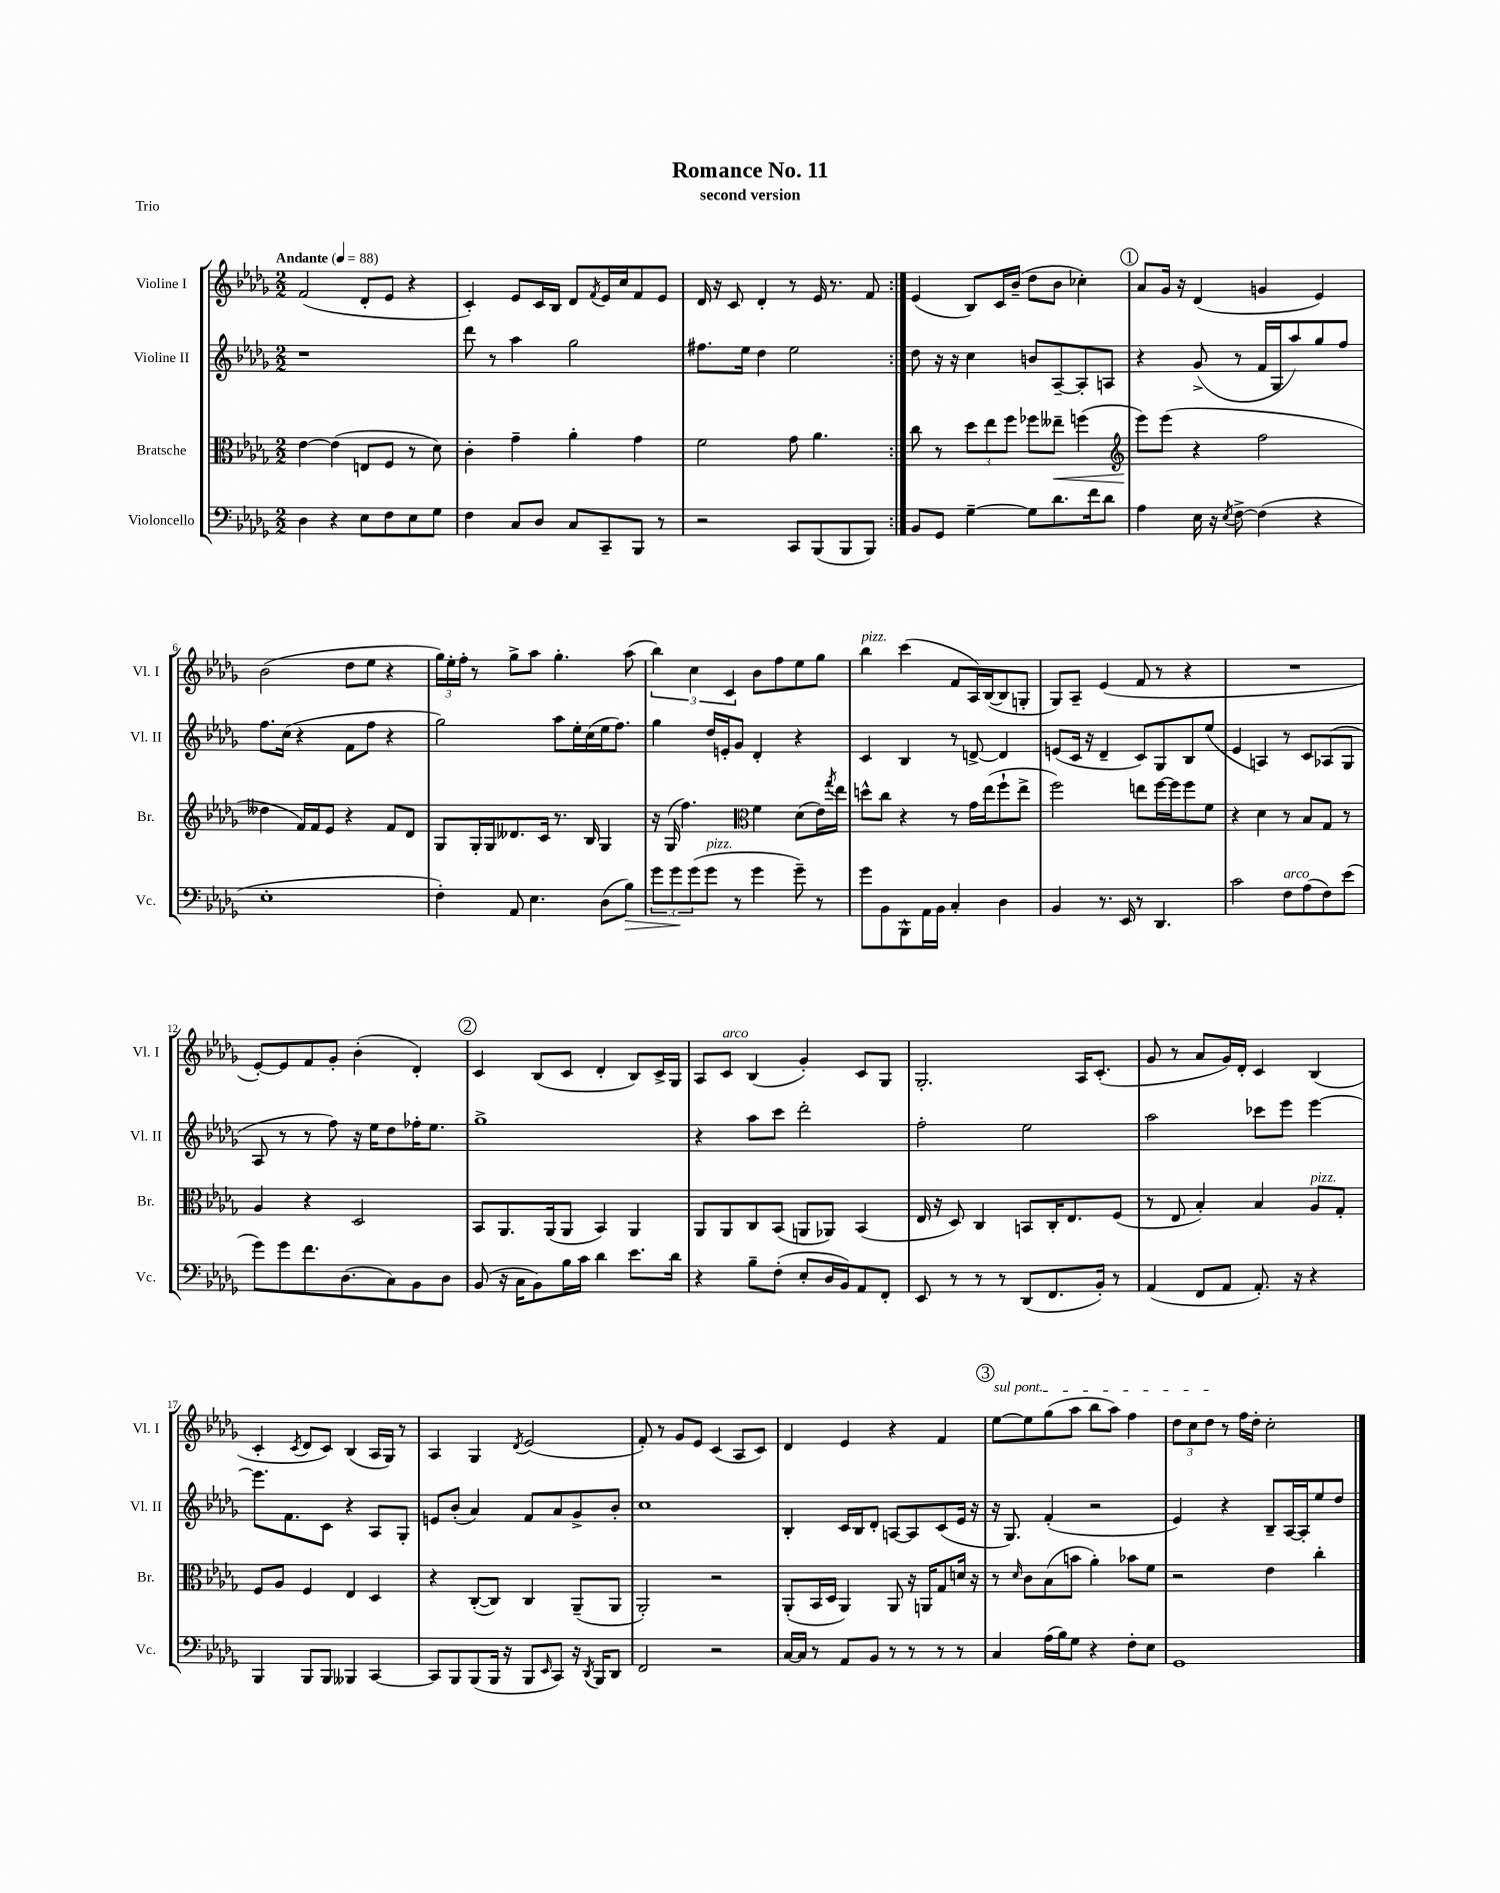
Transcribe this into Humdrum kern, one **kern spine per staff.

**kern	**kern	**kern	**kern
*staff4	*staff3	*staff2	*staff1
*clefF4	*clefC3	*clefG2	*clefG2
*k[b-e-a-d-g-]	*k[b-e-a-d-g-]	*k[b-e-a-d-g-]	*k[b-e-a-d-g-]
*M2/2	*M2/2	*M2/2	*M2/2
*MM88	*MM88	*MM88	*MM88
4D-\	[4e-\	1r	(2f/
4r	(4e-\]	.	.
8E-\L	8E/L	.	8d-'/L
8F\	8F/J	.	8e-/J
8E-\	8r	.	4r
8G-\J	8d-\)	.	.
=	=	=	=
4F\	4c'\	8ddd-\	4c'/)
.	.	8r	.
8C/L	4g-~\	4aa-\	8e-/L
8D-/J	.	.	16c/L
.	.	.	16B-/JJ
8C/L	4a-'\	2gg-\	8d-/L
.	.	.	8qf/
8CC~/	.	.	16e-/L
.	.	.	16cc/J
8BBB-/J	4g-\	.	8f/
8r	.	.	8e-/J
=	=	=	=
2r	2f\	8.ff#\L	16d-/
.	.	.	16r
.	.	.	8c/
.	.	16ee-\Jk	.
.	.	4dd-\	4d-'/
8CC/L	8g-\	2ee-\	8r
(8BBB-/	4.a-\	.	16e-/
.	.	.	8.r
8BBB-/	.	.	.
8BBB-/J)	.	.	8f/
=:|!	=:|!	=:|!	=:|!
8BB-/L	8cc\	8dd-\	(4e-/
8GG-/J	8r	16r	.
.	.	16r	.
[4G-~\	12dd-\L	4cc\	8B-/L)
.	12ee-\	.	.
.	.	.	16c/L
.	12ff\J	.	.
.	.	.	(16b-~/JJ
8G-\]L	8ff-\L	8b/L	8dd-\L
8.d-\	8ee--~\J	[8A-~/	8b-\J
.	(4ff\	8A-'/]	4cc-'\)
16f\k	.	.	.
8d-\J	.	8A/J	.
=	=	=	=
*	*clefG2	*	*
4A-\	8eee-\L)	4r	8a-/L
.	(8eee-\J	.	16g-/Jk
.	.	.	16r
16E-\	4r	(8g-^/	(4d-/
16r	.	.	.
8qE-/	.	.	.
[8F^\	.	8r	.
(4F\]	2ff\	16f/LL	4g/
.	.	16G-/J	.
.	.	8aa-/)	.
4r	.	8gg-/	4e-/)
.	.	8ff/J	.
=	=	=	=
1E-'	4dd--\	8.ff\L	(2b-\
.	.	(16cc\Jk	.
.	16f/LL)	4r	.
.	16f/J	.	.
.	8e-/J	.	.
.	4r	8f\L	8dd-\L
.	.	8ff\J	8ee-\J
.	8f/L	4r	4r
.	8d-/J	.	.
=	=	=	=
4F'\)	8G-/L	2gg-\)	24gg-\LL)
.	.	.	24ee-'\
.	.	.	24ff'\JJ
.	16G-'/L	.	8r
.	16G-/J	.	.
8AA-/	8.d--/	.	8gg-^\L
4.E-\	.	.	8aa-\J
.	16c/Jk	.	.
.	8.r	8aa-\L	4.gg-'\
.	.	16ee-'\L	.
.	16B-/	(16cc\	.
(8D-\L	4G-/	16ee-\J	.
.	.	8.ff\J)	.
8B-\J)	.	.	(8aa-\
=	=	=	=
12g-\L	16r	4gg-\	6bb-\)
.	(16G-/	.	.
12g-\	.	.	.
.	4.ff\)	.	.
(12g-\	.	.	6cc\
8g-\J	.	16dd-/LL	.
.	.	16e'/J	.
.	.	.	6c/
8r	.	8g-/J	.
*	*clefC3	*	*
4g-\	4f\	4d-'/	8b-\L
.	.	.	8ff\
8g-~\)	(8d-\L	4r	8ee-\
8r	16e-\L)	.	8gg-\J
.	8qgg-/	.	.
.	16ee-\JJ	.	.
=	=	=	=
8g-\L	8dd^^\L	4c/	4bb-\
8BB-\	8cc\J	.	.
8BBB-^^\	4r	4B-/	(4ccc\
16AA-\L	.	.	.
16BB-\JJ	.	.	.
4C'/	8r	8r	8f/L
.	16g-\LL	[8d^/	16A-/L)
.	(16ee-\J	.	([16B-/J
4D-\	8ff`\	4d/]	8B-/]
.	8ee-^\J	.	8G'/J
=	=	=	=
4BB-/	2ff\)	(8e/L	8G-/L)
.	.	16c/Jk	8A-~/J
.	.	16r	.
8.r	.	4d-~/	(4e-/
16EE-/	.	.	.
8r	8ee\L	8c/L)	8f/
4.DD-/	[16ff\L	8G-/	8r
.	16ff\]J	.	.
.	8ff\	8B-/	4r
.	8f\J	(8ee-/J	.
=	=	=	=
2c\	4r	4e-/	1r
.	4d-\	4A/)	.
8F\L	8r	8r	.
(8A-\	8B-/L	8c/L	.
8F\)	8G-/J	(8A-/	.
(8e-\J	8r	8G-/J	.
=	=	=	=
8g-\L)	4A-/	8A-/	[8e-'/L)
8g-\	.	8r	8e-/]
8.f\	4r	8r	8f/
.	.	8ff\)	8g-'/J
(8.D-\	.	.	.
.	2D-/	16r	(4b-'\
.	.	16ee-\LK	.
8C\)	.	8dd-\	.
8BB-\	.	16ff-'\K	4d-'/)
.	.	8.ee-\J	.
8D-\J	.	.	.
=	=	=	=
(8BB-/	8BB-/L	1gg-^	4c/
16r	8.AA-/	.	.
16C\LK	.	.	.
8BB-\)	.	.	(8B-/L
.	(16AA-/k	.	.
16B-\L	8AA-/J	.	8c/J
16c\JJ	.	.	.
4d-\	4BB-/)	.	4d-'/
8.e-\L	4AA-/	.	8B-/L)
.	.	.	16c^/L
16d-\Jk	.	.	16G-/JJ
=	=	=	=
4r	8AA-/L	4r	8A-/L
.	8AA-/	.	8c/J
8B-~\L	8C/	8aa-\L	(4B-/
(8F'\J	(8BB-/J	8ccc\J	.
8E-'/L	8AA/L	2ddd-'\	4g-'/)
16D-/L	8AA-/J)	.	.
16BB-/J)	.	.	.
8AA-/	(4BB-/	.	8c/L
8FF'/J	.	.	8G-/J
=	=	=	=
8EE-/	16E-/	2ff'\	2.G-'/
.	16r	.	.
8r	8D-/)	.	.
8r	4C/	.	.
8r	.	.	.
(8DD-/L	8BB/L	2ee-\	.
8.FF/	16C'/K	.	.
.	8.E-/	.	.
.	.	.	16A-/LK
16BB-'/Jk)	.	.	(8.c'/J
8r	(8F/J	.	.
=	=	=	=
(4AA-/	8r	2aa-\	8g-/
.	8E-/	.	8r
8FF/L	4B-'/)	.	8a-/L
8AA-/J	.	.	16g-/L)
.	.	.	16d-'/JJ
8.AA-'/)	4B-/	8ccc-\L	4c/
.	.	8eee-\J	.
16r	.	.	.
4r	8A-/L	[4eee-\	(4B-/
.	8G-'/J	.	.
=	=	=	=
4BBB-/	8F/L	8.eee-\]L	4c'/
.	8A-/J	.	.
.	.	8.f\	.
.	.	.	8qc/
8BBB-/L	4F/	.	8d-/L
8BBB-/J	.	8c\J	8c/J)
4BBB--/	4E-/	4r	(4B-/
[4CC/	4D-/	8A-/L	16A-/LL
.	.	.	16G-/JJ)
.	.	8G-'/J	8r
=	=	=	=
8CC/]L	4r	8e/L	4A-/
8BBB-/	.	(8b-'/J	.
(8BBB-/	([8C'/L	4a-/)	4G-/
16BBB-/Jk	8C/]J)	.	.
16r	.	.	.
.	.	.	8qd-/
8BBB-/L	4C/	8f/L	(2e-/
16qqEE-/	.	.	.
8CC/J)	.	8a-/	.
16r	(8AA-~/L	8g-^/	.
8qDD-/	.	.	.
16BBB-/LK	.	.	.
8DD-/J	8AA-/J	8b-'/J	.
=	=	=	=
2FF/	2AA-'/)	1cc	8f'/)
.	.	.	8r
.	.	.	8g-/L
.	.	.	8e-/J
2r	2r	.	(4c/
.	.	.	8A-/L
.	.	.	8c/J)
=	=	=	=
[16C/LL	(8AA-'/L	4B-'/	4d-/
16C/]JJ	.	.	.
8r	16BB-/L	.	.
.	16D-/JJ	.	.
8AA-/L	4AA-/)	16c/LL	4e-/
.	.	16B-/J	.
8BB-/J	.	8d-'/J	.
8r	8AA-/	[8A/L	4r
8r	16r	8A/]	.
.	16AA/LK	.	.
8r	8G-/	(8c/	4f/
8r	16d/Jk	16e-/Jk	.
.	16r	16r	.
=	=	=	=
4C/	8r	16r	[8ee-\L
.	.	8.G-/)	.
.	16qqd-/	.	.
.	8c\L	.	8ee-\]
(16A-\LL	(8B-\	(4f'/	(8gg-\
16B-\J)	.	.	.
8G-\J	8b\J	.	8aa-\J
4r	4a-'\)	2r	8bb-\L
.	.	.	8aa-\J)
8F'\L	8b-\L	.	4ff\
8E-\J	8f\J	.	.
=	=	=	=
1GG-	2r	4e-/)	12dd-\L
.	.	.	12cc\
.	.	.	12dd-\J
.	.	4r	8r
.	.	.	16ff\LL
.	.	.	16dd-'\JJ
.	4e-\	8B-~/L	2cc'\
.	.	[16A-/L	.
.	.	16A-'/]J	.
.	4cc'\	8ee-/	.
.	.	8dd-/J	.
==	==	==	==
*-	*-	*-	*-
